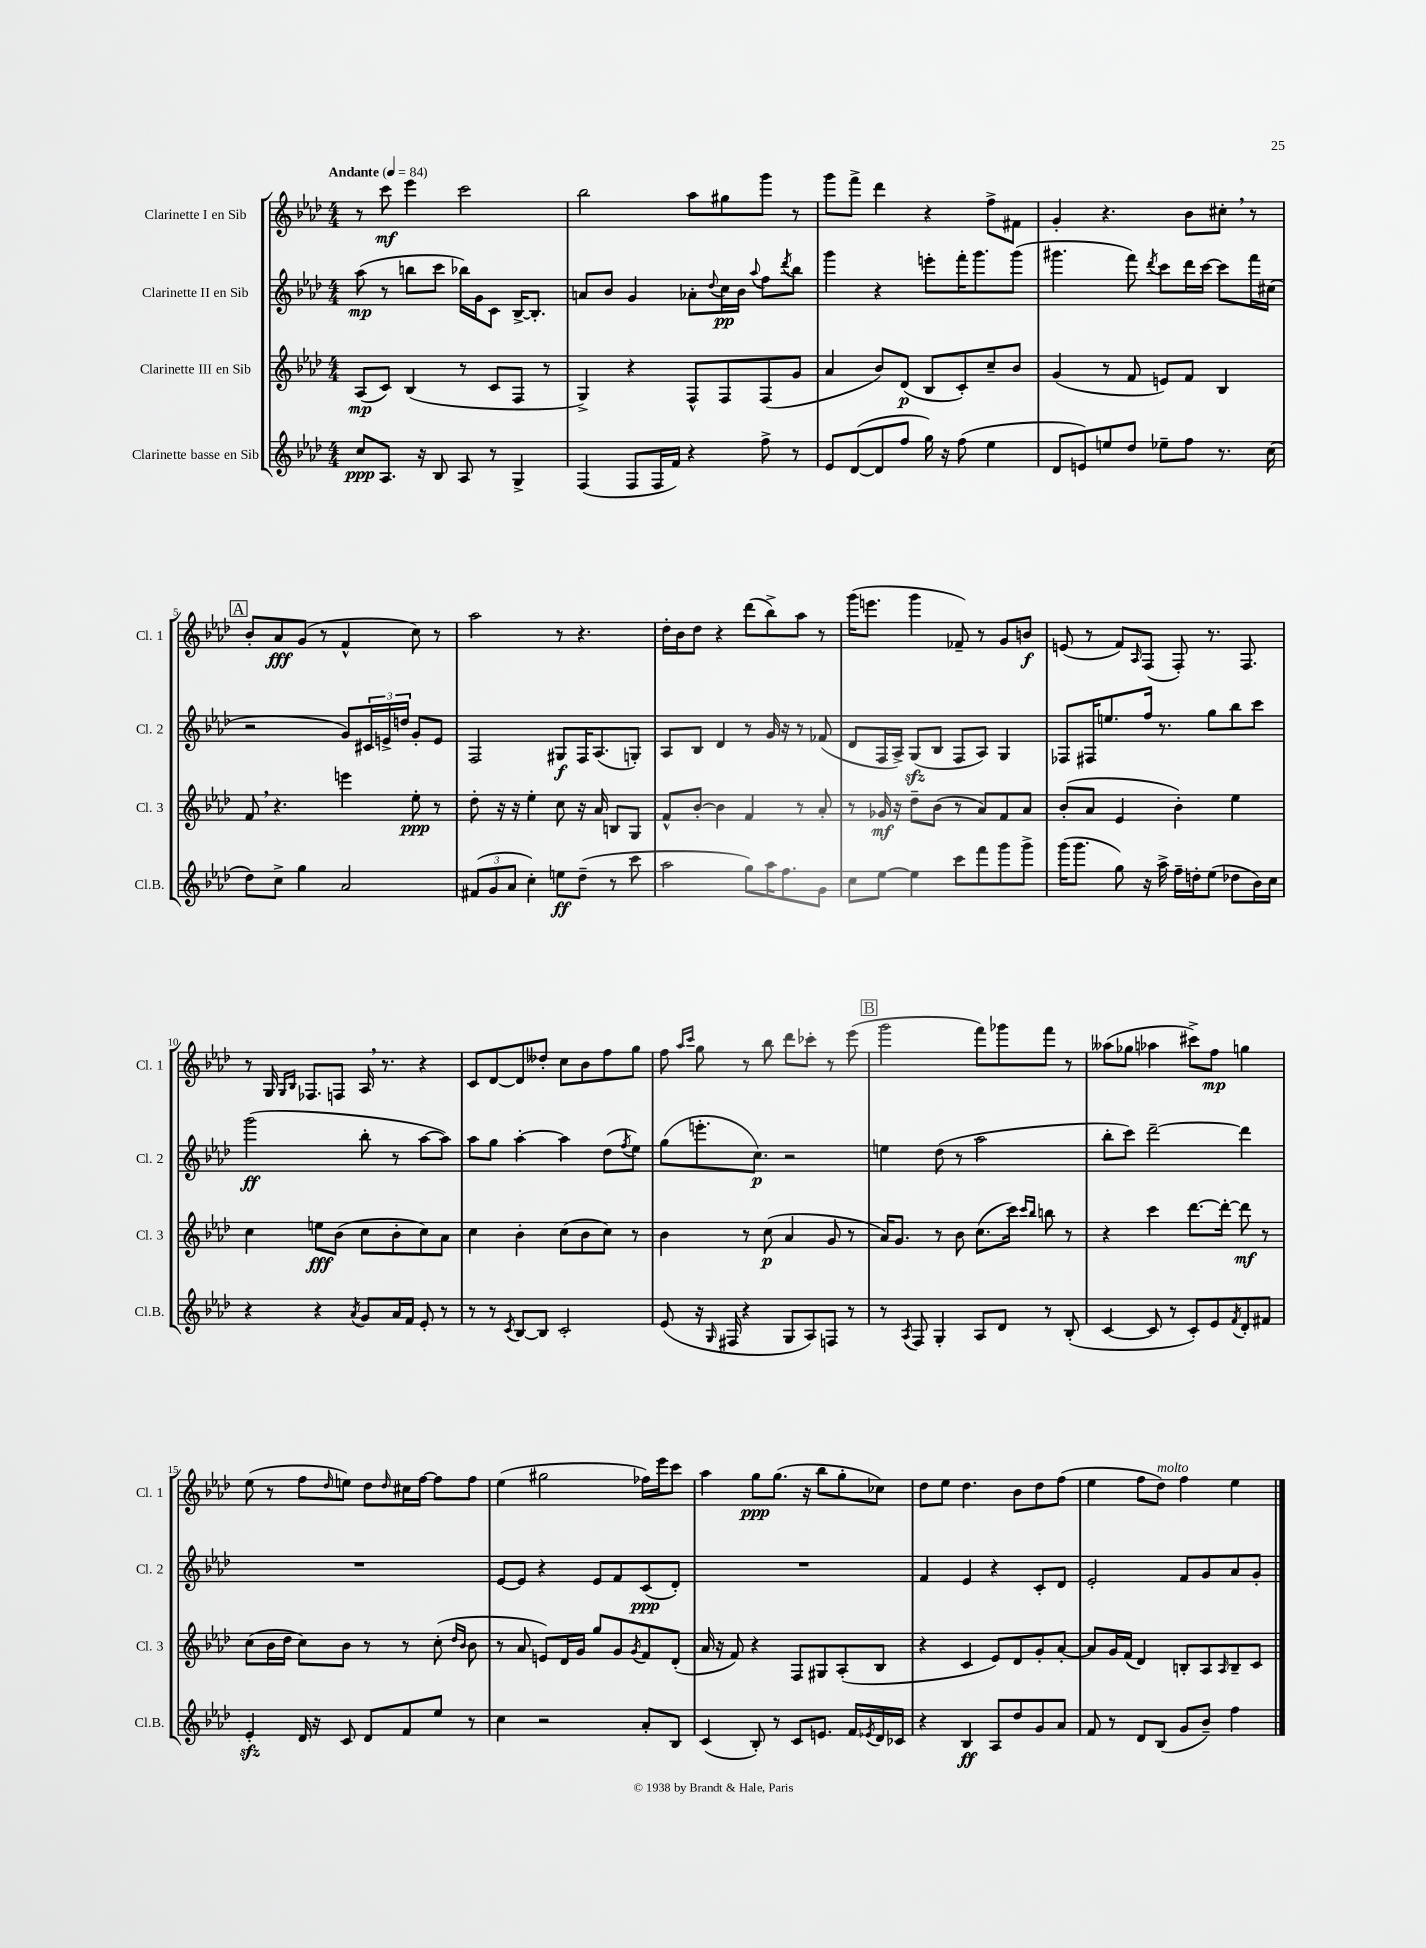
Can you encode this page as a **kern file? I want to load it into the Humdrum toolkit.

**kern	**kern	**kern	**kern
*staff4	*staff3	*staff2	*staff1
*clefG2	*clefG2	*clefG2	*clefG2
*k[b-e-a-d-]	*k[b-e-a-d-]	*k[b-e-a-d-]	*k[b-e-a-d-]
*M4/4	*M4/4	*M4/4	*M4/4
*MM84	*MM84	*MM84	*MM84
8cc	(8A-	(8aa-	8r
8.A-	8c)	8r	8ccc
.	(4B-	8bb	4eee-
16r	.	.	.
8B-	.	8ccc	.
8A-	8r	16bb-)	2ccc
.	.	16g	.
8r	8c	8c	.
4G^	8F	[16B-^	.
.	.	8.B-']	.
.	8r	.	.
=	=	=	=
(4F	4G^)	8a	2bb-
.	.	8b-	.
8F	4r	4g	.
16F	.	.	.
16f)	.	.	.
4r	8F^^	8a-'	8aa-
.	.	8qqdd-	.
.	8F	16cc	8gg#
.	.	16b-	.
.	.	8qqaa-	.
8ff^	(8F	8ff	8ggg
.	.	8qddd-	.
8r	8g	8bb-	8r
=	=	=	=
8e-	4a-	4ggg	8ggg
([8d-	.	.	8fff^
8d-]	8b-)	4r	4ddd-
8ff	(8d-	.	.
16gg)	8B-	8eee'	4r
16r	.	.	.
(8ff	8c')	16fff'	.
.	.	8.ggg	.
4ee-	8cc~	.	8ff^
.	8b-	(8ggg	8f#
=	=	=	=
8d-	(4g	4.ggg#	4g'
8e)	.	.	.
8ee	8r	.	4.r
8dd-	8f	8fff)	.
.	.	8qddd-	.
8ee-~	8e)	8ccc	.
8ff	8f	16ddd-	8b-
.	.	[16ccc	.
8.r	4B-	8ccc]	8cc#'
.	.	16fff	8r
(16cc	.	(16cc#	.
=	=	=	=
8dd-)	8f	2r	8b-'
8cc^	4.r	.	8a-
4gg	.	.	(8g
.	.	.	8r
2a-	4eee	8g)	4f^^
.	.	24c#	.
.	.	24e^	.
.	.	24dd	.
.	8ee-'	8g'	8cc)
.	8r	8e	8r
=	=	=	=
(12f#	8dd-'	2F	2aa-
12g	.	.	.
.	16r	.	.
12a-	.	.	.
.	16r	.	.
4cc')	4ee-'	.	.
8ee	8cc	8G#	8r
(8dd-~	16r	16F	4.r
.	16a-	(8.A-	.
8r	8B	.	.
8ccc	8G	8G')	.
=	=	=	=
2aa-	8f^^	8A-	16dd-'
.	.	.	16b-
.	[8b-'	8B-	8dd-
.	4b-]	4d-	4r
8gg)	4f	8r	(8ddd-
16aa-	.	16g	8bb-^)
8.ff	.	16r	.
.	8r	8r	8aa-
8g	8a-'	(8f-	8r
=	=	=	=
8cc	8r	8d-	(16ggg
.	.	.	8.eee
[8ee-	16g-	16F	.
.	16r	16A-^)	.
4ee-]	8dd-~	(8G	4ggg
.	(8b-	8B-	.
8ccc	8r	8F	8f-~)
8fff	8a-)	8A-)	8r
8ggg	8f	4G	8g
8ggg^	8a-	.	8b
=	=	=	=
(16ggg	(8b-'	8F-	(8e
8.ggg	.	.	.
.	8a-	16F#	8r
.	.	8.ee	.
8gg)	4e-	.	8f)
.	.	.	16qqA-
16r	.	16ff	(8F
16aa-^	.	8.r	.
16ff~	4b-')	.	8F')
16dd'	.	.	.
(8ee-	.	8gg	8.r
8dd-	4ee-	8bb-	.
.	.	.	8.F
16b-)	.	8ccc	.
16cc	.	.	.
=	=	=	=
4r	4cc	(2ggg	8r
.	.	.	16G
.	.	.	16qqG
.	.	.	16qqB-
.	.	.	8.F-
4r	8ee	.	.
.	(8b-	.	8F
8qa-	.	.	.
8g	8cc	8bb-'	16A-
.	.	.	8.r
16a-	8b-'	8r	.
16f	.	.	.
8e-'	8cc)	[8aa-	4r
8r	8a-	8aa-])	.
=	=	=	=
8r	4cc	8aa-	8c
8r	.	8gg	[8d-
8qc	.	.	.
[8B-	4b-'	[4aa-'	8d-]
8B-]	.	.	8dd--'
2c'	(8cc	4aa-]	8cc
.	8b-	.	8b-
.	8cc)	(8dd-	8ff
.	.	8qff	.
.	8r	8ee-)	8gg
=	=	=	=
(8e-	4b-	(8gg	8ff
.	.	.	16qqaa-
.	.	.	16qqccc
16r	.	8.eee'	8gg
16qqG	.	.	.
16F#	.	.	.
4r	8r	.	8r
.	.	8.cc)	.
.	(8cc	.	8bb-
8G	4a-	2r	8ddd-
8A-)	.	.	8ccc-'
8F	8g	.	8r
8r	8r	.	(8eee-
=	=	=	=
8r	16a-)	4ee	2ggg
.	8.g	.	.
8qA-	.	.	.
8F	.	.	.
4G'	8r	(8dd-	.
.	8b-	8r	.
8A-	(8.cc	2aa-	8fff)
8d-	.	.	8ggg-
.	16ccc)	.	.
.	16qqccc	.	.
.	16qqbb-	.	.
8r	8bb	.	8fff
(8B-'	8r	.	8r
=	=	=	=
[4c	4r	8bb-'	(8aa--
.	.	8ccc)	8gg-
8c]	4ccc	[2ddd-~	4aa-
8r	.	.	.
8c')	[8.ddd-	.	8ccc#^)
8e-	.	.	8ff
.	16ddd-'_	.	.
8qf	.	.	.
8d-'	8ddd-]	4ddd-]	4gg
8f#	8r	.	.
=	=	=	=
4e-'	(8cc	1r	(8ee-
.	16b-	.	8r
.	16dd-	.	.
16d-	8cc)	.	8ff
16r	.	.	.
.	.	.	16qqdd-
8c	8b-	.	8ee)
8d-	8r	.	8dd-
.	.	.	16qqdd-
8f	8r	.	16cc#
.	.	.	[16ff
8ee-	(8cc'	.	8ff]
.	16qqdd-	.	.
.	16qqb-	.	.
8r	8b-	.	8ff
=	=	=	=
4cc	8r	[8e-	(4ee-
.	8a-	8e-]	.
2r	8e)	4r	2gg#
.	16d-	.	.
.	16g	.	.
.	8gg	8e-	.
.	8g	8f	.
.	8qg	.	.
8a-'	8f	(8c	16ff-)
.	.	.	16eee-
8B-	(8d-'	8d-')	8ccc
=	=	=	=
(4c	16a-	1r	4aa-
.	16r	.	.
.	8f)	.	.
8B-')	4r	.	8gg
8r	.	.	(8.gg
8c	8F	.	.
.	.	.	16r
8.e	8G#	.	8bb-
.	(8A-'	.	8gg'
16f	.	.	.
8qe-	.	.	.
16d-	8B-	.	8cc-)
16c-	.	.	.
=	=	=	=
4r	4r	4f	8dd-
.	.	.	8ee-
4B-	4c	4e-	4.dd-
8A-	8e-)	4r	.
8dd-	8d-	.	8b-
8g	8g'	8c'	8dd-
8a-	[8a-'	8d-	(8ff
=	=	=	=
8f	8a-]	2e-'	4ee-
8r	16g	.	.
.	(16f	.	.
8d-	4d-)	.	8ff
(8B-	.	.	8dd-)
8g	8B'	8f	4ff
8b-~)	8A-	8g	.
.	16qqA-	.	.
4ff	8B~	8a-	4ee-
.	8c	8g'	.
==	==	==	==
*-	*-	*-	*-
